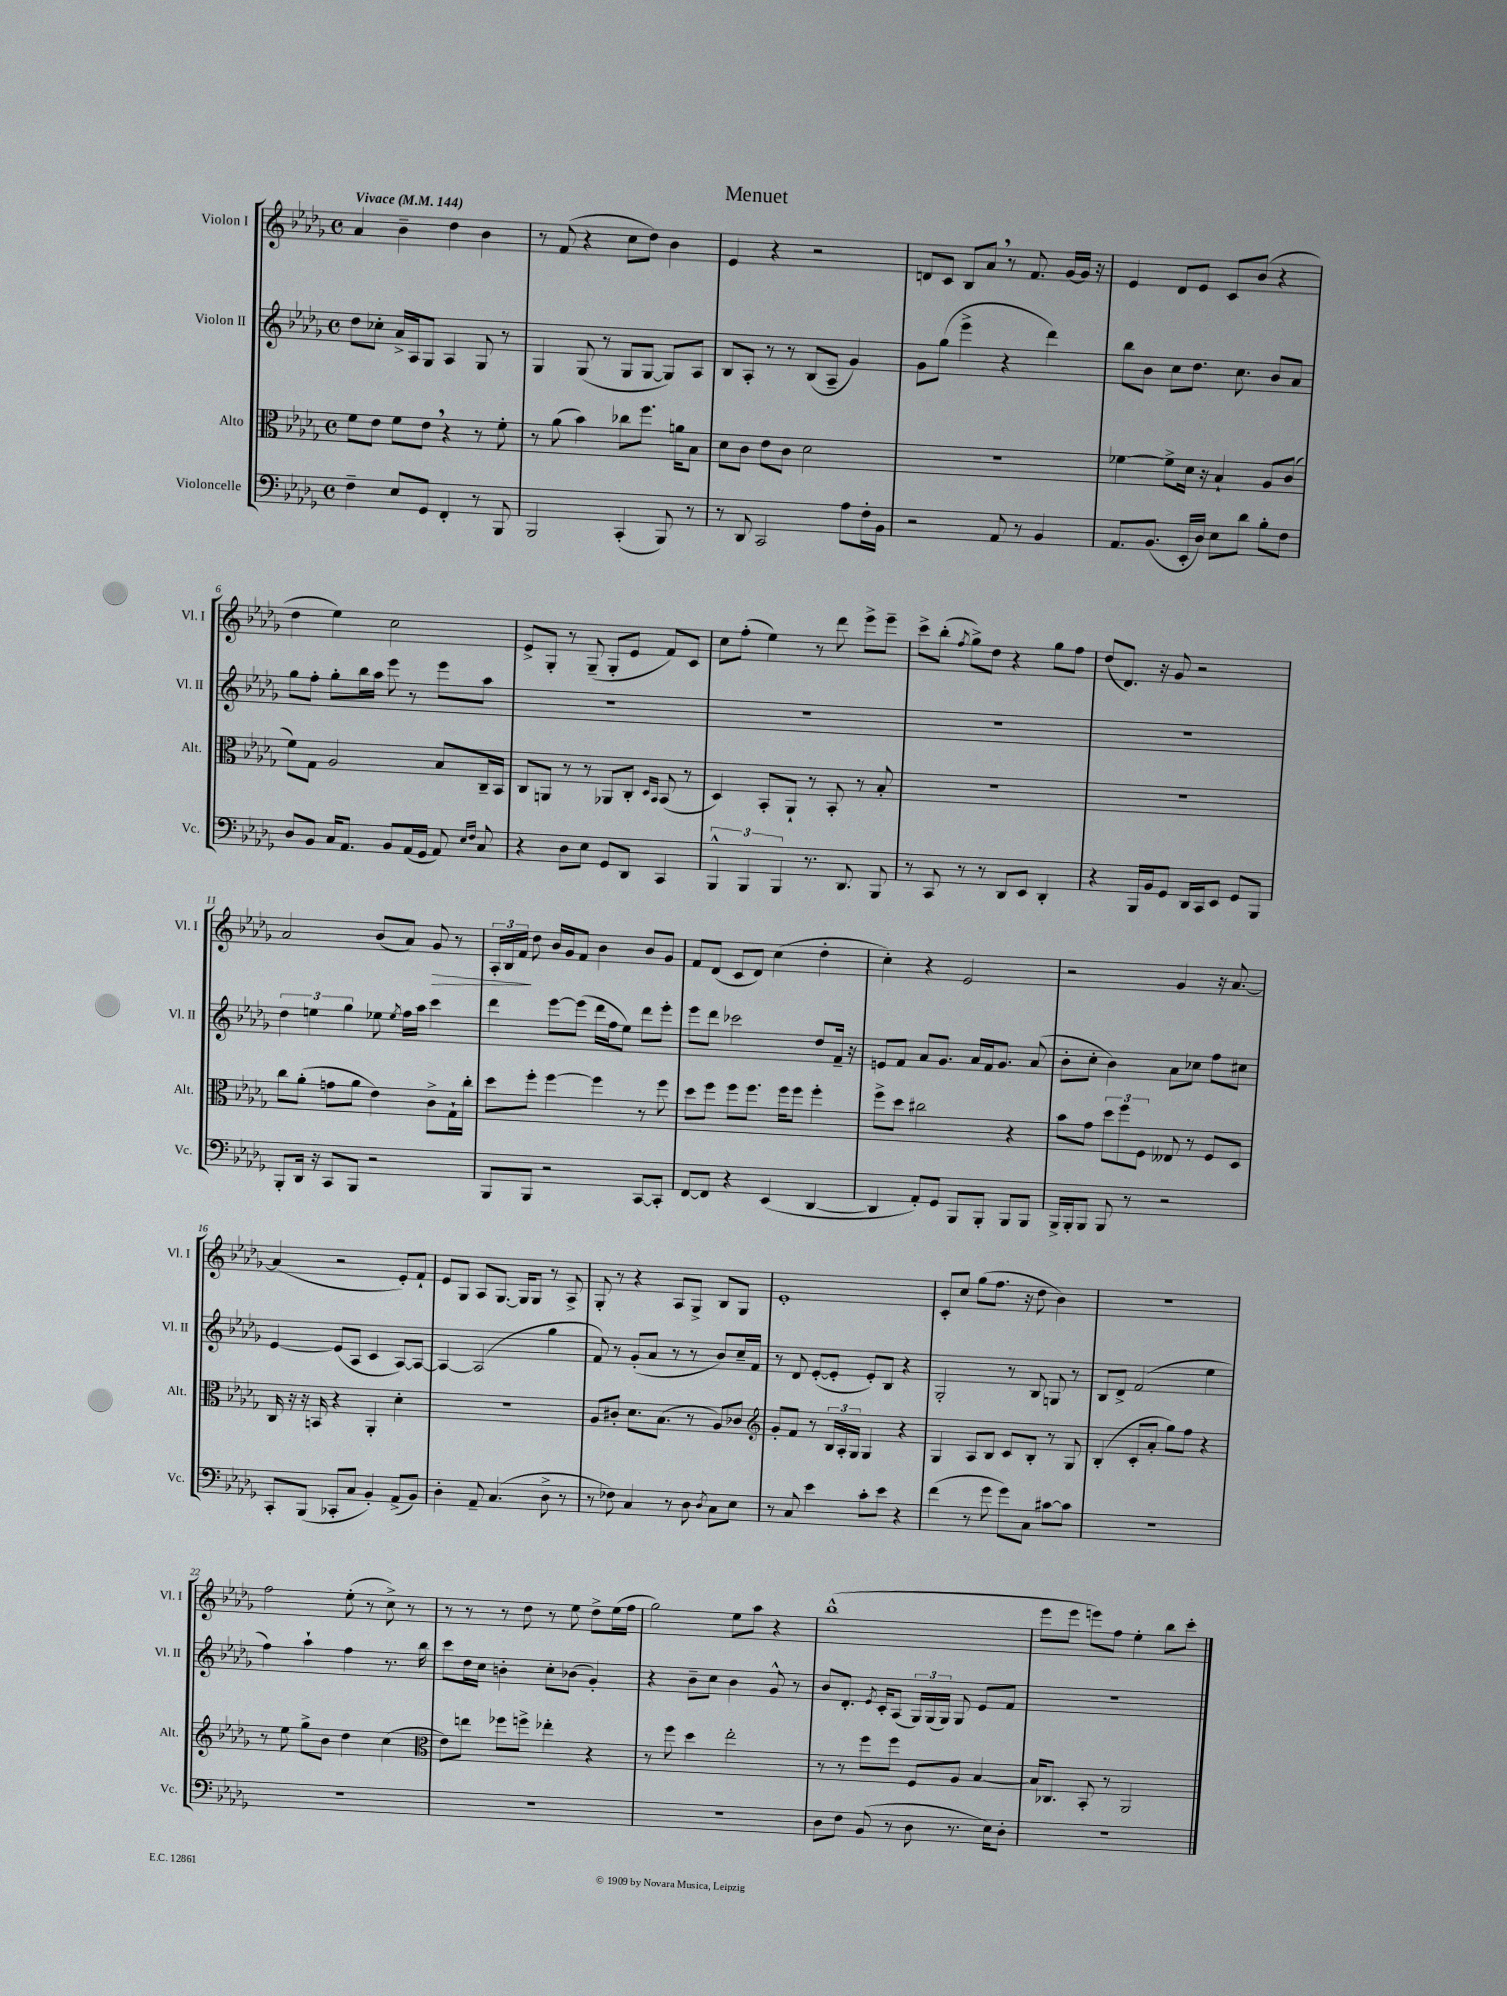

**kern	**kern	**kern	**kern	**dynam
*part4	*part3	*part2	*part1	*part1
*staff4	*staff3	*staff2	*staff1	*staff1
*I"Violoncelle	*I"Alto	*I"Violon II	*I"Violon I	*
*I'Vc.	*I'Alt.	*I'Vl. II	*I'Vl. I	*
*clefF4	*clefC3	*clefG2	*clefG2	*
*k[b-e-a-d-g-]	*k[b-e-a-d-g-]	*k[b-e-a-d-g-]	*k[b-e-a-d-g-]	*
*M4/4	*M4/4	*M4/4	*M4/4	*
*met(c)	*met(c)	*met(c)	*met(c)	*
*MM144	*MM144	*MM144	*MM144	*
=1	=1	=1	=1	=1
!	!	!	!LO:TX:a:B:t=Vivace	!
4F~\	8f\L	8dd-\L	4a-/	.
.	8e-\J	8cc-X'\J	.	.
8E-/L	8f\L	16a-^/LL	4b-~\	.
.	.	16A-/J	.	.
8GG-/J	8e-,\J	8G-/J	.	.
4FF'/	4r	4A-/	4dd-\	.
8r	8r	8G-/	4b-\	.
8BBB-/	8f'\	8r	.	.
=2	=2	=2	=2	=2
2BBB-/	8r	4G-/	8r	.
.	(8a-\	.	(8f/	.
.	4b-\)	(8G-/	4r	.
.	.	8r	.	.
(4CC'/	8cc-X\L	8G-/L	8cc\L	.
.	8.ff\J	[8G-/J	8dd-\J)	.
8BBB-/)	.	8G-/L])	4b-\	.
.	16an\KL	.	.	.
8r	8B-\J	8A-/J	.	.
=3	=3	=3	=3	=3
8r	8d-\L	8B-/L	4e-/	.
8DD-/	8c\J	8A-'/J	.	.
2CC/	8e-\L	8r	4r	.
.	8c\J	8r	.	.
.	2d-\	(8B-/L	2r	.
.	.	8A-~/J	.	.
8A-\L	.	4g-/)	.	.
16F'\L	.	.	.	.
16BB-\JJ	.	.	.	.
=4	=4	=4	=4	=4
2r	1r	8g-\L	8dn/L	.
.	.	(8gg-\J	8c/J	.
.	.	4eee-^\	8B-/L	.
.	.	.	8a-,/J	.
8AA-/	.	4r	8r	.
8r	.	.	8.f/	.
4BB-/	.	4ddd-\)	.	.
.	.	.	[16g-/LL	.
.	.	.	16g-/JJ]	.
.	.	.	16r	.
=5	=5	=5	=5	=5
8.AA-/L	[4f-X\	8bb-\L	4e-/	.
.	.	8b-\J	.	.
(8.BB-/J	.	.	.	.
.	8f-^\L]	8cc\L	8d-/L	.
16EE-'/LL	16d-\Jk	8.dd-\J	8e-/J	.
16D-/JJ)	16r	.	.	.
8E-\L	4B-`/	.	8c/L	.
.	.	8.cc\	.	.
8d-\J	.	.	(8b-/J	.
8B-'\L	8A-/L	8b-/L	4r	.
8F\J	(8c/J	8a-/J	.	.
!!LO:LB:g=z
=6	=6	=6	=6	=6
8D-/L	8f\L)	8gg-\L	4dd-\	.
8BB-/J	8G-\J	8ff'\J	.	.
16C/KL	2A-/	8gg-'\L	4ee-\)	.
8.AA-/J	.	.	.	.
.	.	16bb-\L	.	.
.	.	16aa-\JJ	.	.
8BB-/L	.	8eee-\	2cc\	.
(16AA-/L	.	8r	.	.
16GG-/JJ	.	.	.	.
8AA-/)	8B-/L	8eee-\L	.	.
16qqE-/LL	.	.	.	.
16qqF/JJ	.	.	.	.
8C/	16C~/L	8aa-\J	.	.
.	16BB-/JJ	.	.	.
=7	=7	=7	=7	=7
4r	8C/L	1r	8e-^/L	.
.	8AAn/J	.	8G-'/J	.
8D-\L	8r	.	8r	.
8E-\J	8r	.	(8G-~/	.
8GG-/L	8AA-X/L	.	8G-'/L	.
8DD-/J	8C'/J	.	8e-/J	.
.	16qqD-/LL	.	.	.
.	16qqBB-/JJ	.	.	.
4CC/	(8BB-/	.	8f/L)	.
.	8r	.	8c/J	.
=8	=8	=8	=8	=8
6BBB-^^/	4D-/)	1r	8cc\L	.
.	.	.	(8ff'\J	.
6BBB-/	.	.	.	.
.	8BB-'/L	.	4ee-\)	.
6BBB-/	.	.	.	.
.	8AA-`/J	.	.	.
8.r	8r	.	8r	.
.	8BB-'/	.	8ddd-\	.
8.DD-/	.	.	.	.
.	8r	.	8eee-^\L	.
8BBB-/	8B-'/	.	8eee-~\J	.
=9	=9	=9	=9	=9
8r	1r	1r	8ccc^\L	.
8CC/	.	.	(8bb-'\J	.
.	.	.	8qff/	.
8r	.	.	8gg-^\L)	.
8r	.	.	8dd-\J	.
8DD-/L	.	.	4r	.
8EE-/J	.	.	.	.
4DD-'/	.	.	8gg-\L	.
.	.	.	8ff\J	.
=10	=10	=10	=10	=10
4r	1r	1r	(8dd-/L	.
.	.	.	8.d-/J)	.
16BBB-/LL	.	.	.	.
16BB-/J	.	.	16r	.
8GG-/J	.	.	8g-/	.
16DD-/LL	.	.	2r	.
16CC/J	.	.	.	.
8EE-/J	.	.	.	.
8GG-/L	.	.	.	.
8BBB-/J	.	.	.	.
!!LO:LB:g=z
=11	=11	=11	=11	=11
8BBB-'/L	8cc\L	6dd-\	2a-/	.
16DD-/Jk	(8a-'\J	.	.	.
.	.	6een\	.	.
16r	.	.	.	.
8CC/L	8gn\L	.	.	.
.	.	6gg-\	.	.
8BBB-/J	8a-\J	.	.	.
2r	4e-\)	8ee-X\	(8b-/L	.
.	.	8qee-/	.	.
.	.	16ff\LL	8a-/J)	.
.	.	16aa-\JJ	.	.
!	!	!	!	!LO:HP:b
.	8c^\L	4ccc\	8g-/	>
.	16G-`\L	.	8r	.
.	16cc'\JJ	.	.	.
=12	=12	=12	=12	=12
8BBB-/L	8dd-\L	4ddd-\	24A-'/LL	.
.	.	.	24B-/	.
.	.	.	24f/JJ	.
8BBB-/J	8ff'\J	.	8dd-\	]
2r	[4ff\	[8eee-\L	16b-/LL	.
.	.	.	16g-/J	.
.	.	(8eee-\J]	8f/J	.
.	4ff\]	16ddd-\LL	4b-\	.
.	.	16ff\J	.	.
.	.	8ee-\J)	.	.
[8CC/L	8r	8ddd-\L	8b-/L	.
8CC'/J]	8ff\	8eee-'\J	8g-/J	.
=13	=13	=13	=13	=13
[8FF/L	8dd-\L	8eee-\L	8f/L	.
8FF/J]	8ff\J	8ddd-\J	(8d-/J	.
4r	8ff\L	2ccc-X\	8c/L	.
.	8.ff\J	.	8d-/J)	.
(4EE-/	.	.	(4cc\	.
.	16ff\KL	.	.	.
.	8ff\J	.	.	.
[4DD-/	4ff'\	8dd-/L	4dd-'\	.
.	.	16f~/Jk	.	.
.	.	16r	.	.
=14	=14	=14	=14	=14
4DD-/]	8ff^\L	8en/L	4cc'\)	.
.	8dd-\J	8f/J	.	.
8AA-'/L)	2cc#X\	8a-/L	4r	.
8GG-/J	.	8.g-/J	.	.
8BBB-/L	.	.	2e-/	.
.	.	16a-/LL	.	.
8BBB-'/J	.	16f/J	.	.
.	.	8.g-/J	.	.
8BBB-/L	4r	.	.	.
8BBB-/J	.	(8a-/	.	.
=15	=15	=15	=15	=15
16BBB-^/LL	8b-\L	8b-'\L	2r	.
16BBB-'/J	.	.	.	.
8BBB-/J	8g-\J	8cc'\J	.	.
8BBB-/	12dd-\L	4b-\)	.	.
.	12ff\	.	.	.
8r	.	.	.	.
.	12F\J	.	.	.
2r	8E--X/	8a-\L	4g-/	.
.	8r	8cc-X\J	.	.
.	8F/L	8ff\L	16r	.
.	.	.	[8.a-/	.
.	8D-/J	8cc#X\J	.	.
!!LO:LB:g=z
=16	=16	=16	=16	=16
8CC'/L	16C/	[4e-/	(4a-/]	.
.	16r	.	.	.
(8BBB-/J	16r	.	.	.
.	16BBn/	.	.	.
8CC-X'/L	4r	(8e-/L]	2r	.
8C/J	.	8A-/J	.	.
4BB-'/)	4AA-'/	4c/	.	.
(8AA-^/L	4d-'\	[8A-/L)	8e-'/L)	.
8BB-/J)	.	8A-/J_	8f`/J	.
=17	=17	=17	=17	=17
4D-'\	1r	4A-/_	8e-/L	.
.	.	.	8G-/J	.
8AA-~/	.	(2A-/]	8A-/L	.
(4.C/	.	.	[8.G-/J	.
.	.	.	16G-/KL]	.
.	.	.	8G-/J	.
8D-^\	.	4gg-\	8r	.
8r	.	.	8A-^/	.
=18	=18	=18	=18	=18
8r	8A-/L	8f/)	8G-'/	.
8F-X\)	8c#X'/J	8r	8r	.
4C/	8.d-\L	(8g-'/L	4r	.
.	.	8a-/J	.	.
.	(8.B-\J	.	.	.
8r	.	8r	8A-/L	.
8D-\	8r	8r	8G-^/J	.
8qD-/	.	.	.	.
8C\L	8A-/L)	8b-/L)	8B-/L	.
8E-\J	8c-X/J	16cc~/L	8G-/J	.
.	.	16f/JJ	.	.
=19	=19	=19	=19	=19
*	*clefG2	*	*	*
8r	8g-'/L	8r	1e-'	.
8C/	8f/J	8d-/	.	.
4e-\	8r	([8e-'/L	.	.
.	24B-/LL	8e-'/J]	.	.
.	24A-'/	.	.	.
.	24G-/JJ	.	.	.
8c'\L	4G-/	8e-'/L)	.	.
8e-\J	.	8B-/J	.	.
4r	4r	4r	.	.
=20	=20	=20	=20	=20
(4f\	4G-/	2G-'/	8c'/L	.
.	.	.	8cc/J	.
8r	8A-/L	.	(8gg-\L	.
8g-\	8B-/J	.	8.ff\J	.
8g-\L)	8c/L	8r	.	.
.	.	.	16r	.
8C\J	8B-'/J	8B-/	8dd-\	.
[8c#X\L	8r	8Gn/	4b-\)	.
8c#\J]	8G-/	8r	.	.
=21	=21	=21	=21	=21
1r	(4B-'/	8B-/L	1r	.
.	.	8d-^/J	.	.
.	8c'/L	(2f/	.	.
.	8a-'/J	.	.	.
.	8gg-\L)	.	.	.
.	8ff\J	.	.	.
.	4r	4ee-\	.	.
!!LO:LB:g=z
=22	=22	=22	=22	=22
1r	8r	4ff\)	2ff\	.
.	8ee-\	.	.	.
.	8gg-^\L	4aa-`\	.	.
.	8b-\J	.	.	.
.	4dd-\	4ff\	(8ee-'\	.
.	.	.	8r	.
.	(4cc\	8.r	8cc^\)	.
.	.	.	8r	.
.	.	16bb-\	.	.
=23	=23	=23	=23	=23
*	*clefC3	*	*	*
1r	8e-\L)	8ccc\L	8r	.
.	8een\J	16dd-\L	8r	.
.	.	16cc\JJ	.	.
.	8ff-X\L	4bn'\	8r	.
.	8ffn^\J	.	8dd-\	.
.	4ee-X'\	8cc'\L	8r	.
.	.	(8b-X\J	8ee-\	.
.	4r	4g-'/)	8dd-^\L	.
.	.	.	(16ee-\L	.
.	.	.	16ff\JJ	.
=24	=24	=24	=24	=24
1r	8r	4r	2gg-\)	.
.	8ff\	.	.	.
.	4dd-\	8b-~\L	.	.
.	.	8cc\J	.	.
.	2ee-'\	4b-\	8ee-\L	.
.	.	.	8aa-\J	.
.	.	8g-^^/	4r	.
.	.	8r	.	.
=25	=25	=25	=25	=25
8D-\L	8r	8b-/L	(1bb-^^	.
8F\J	8r	8.d-'/J	.	.
(8BB-/	8ff\L	.	.	.
.	.	8qe-/	.	.
.	.	16c'/KL	.	.
8r	8ff\J	(8A-/J	.	.
8D-\	8F/L	24G-/LL)	.	.
.	.	(24G-/	.	.
.	.	24G-/JJ)	.	.
8.r	8A-/J	8G-/	.	.
.	[4B-/	8e-/L	.	.
16E-\KL)	.	.	.	.
8D-'\J	.	8f/J	.	.
=26	=26	=26	=26	=26
1r	16B-/KL]	1r	8eee-\L	.
.	8.C-X/J	.	.	.
.	.	.	8eee-\J	.
.	8BB-'/	.	8eeen\L)	.
.	8r	.	8ff\J	.
.	2AA-/	.	4ee-'\	.
.	.	.	8bb-\L	.
.	.	.	8ccc'\J	.
==	==	==	==	==
*-	*-	*-	*-	*-
